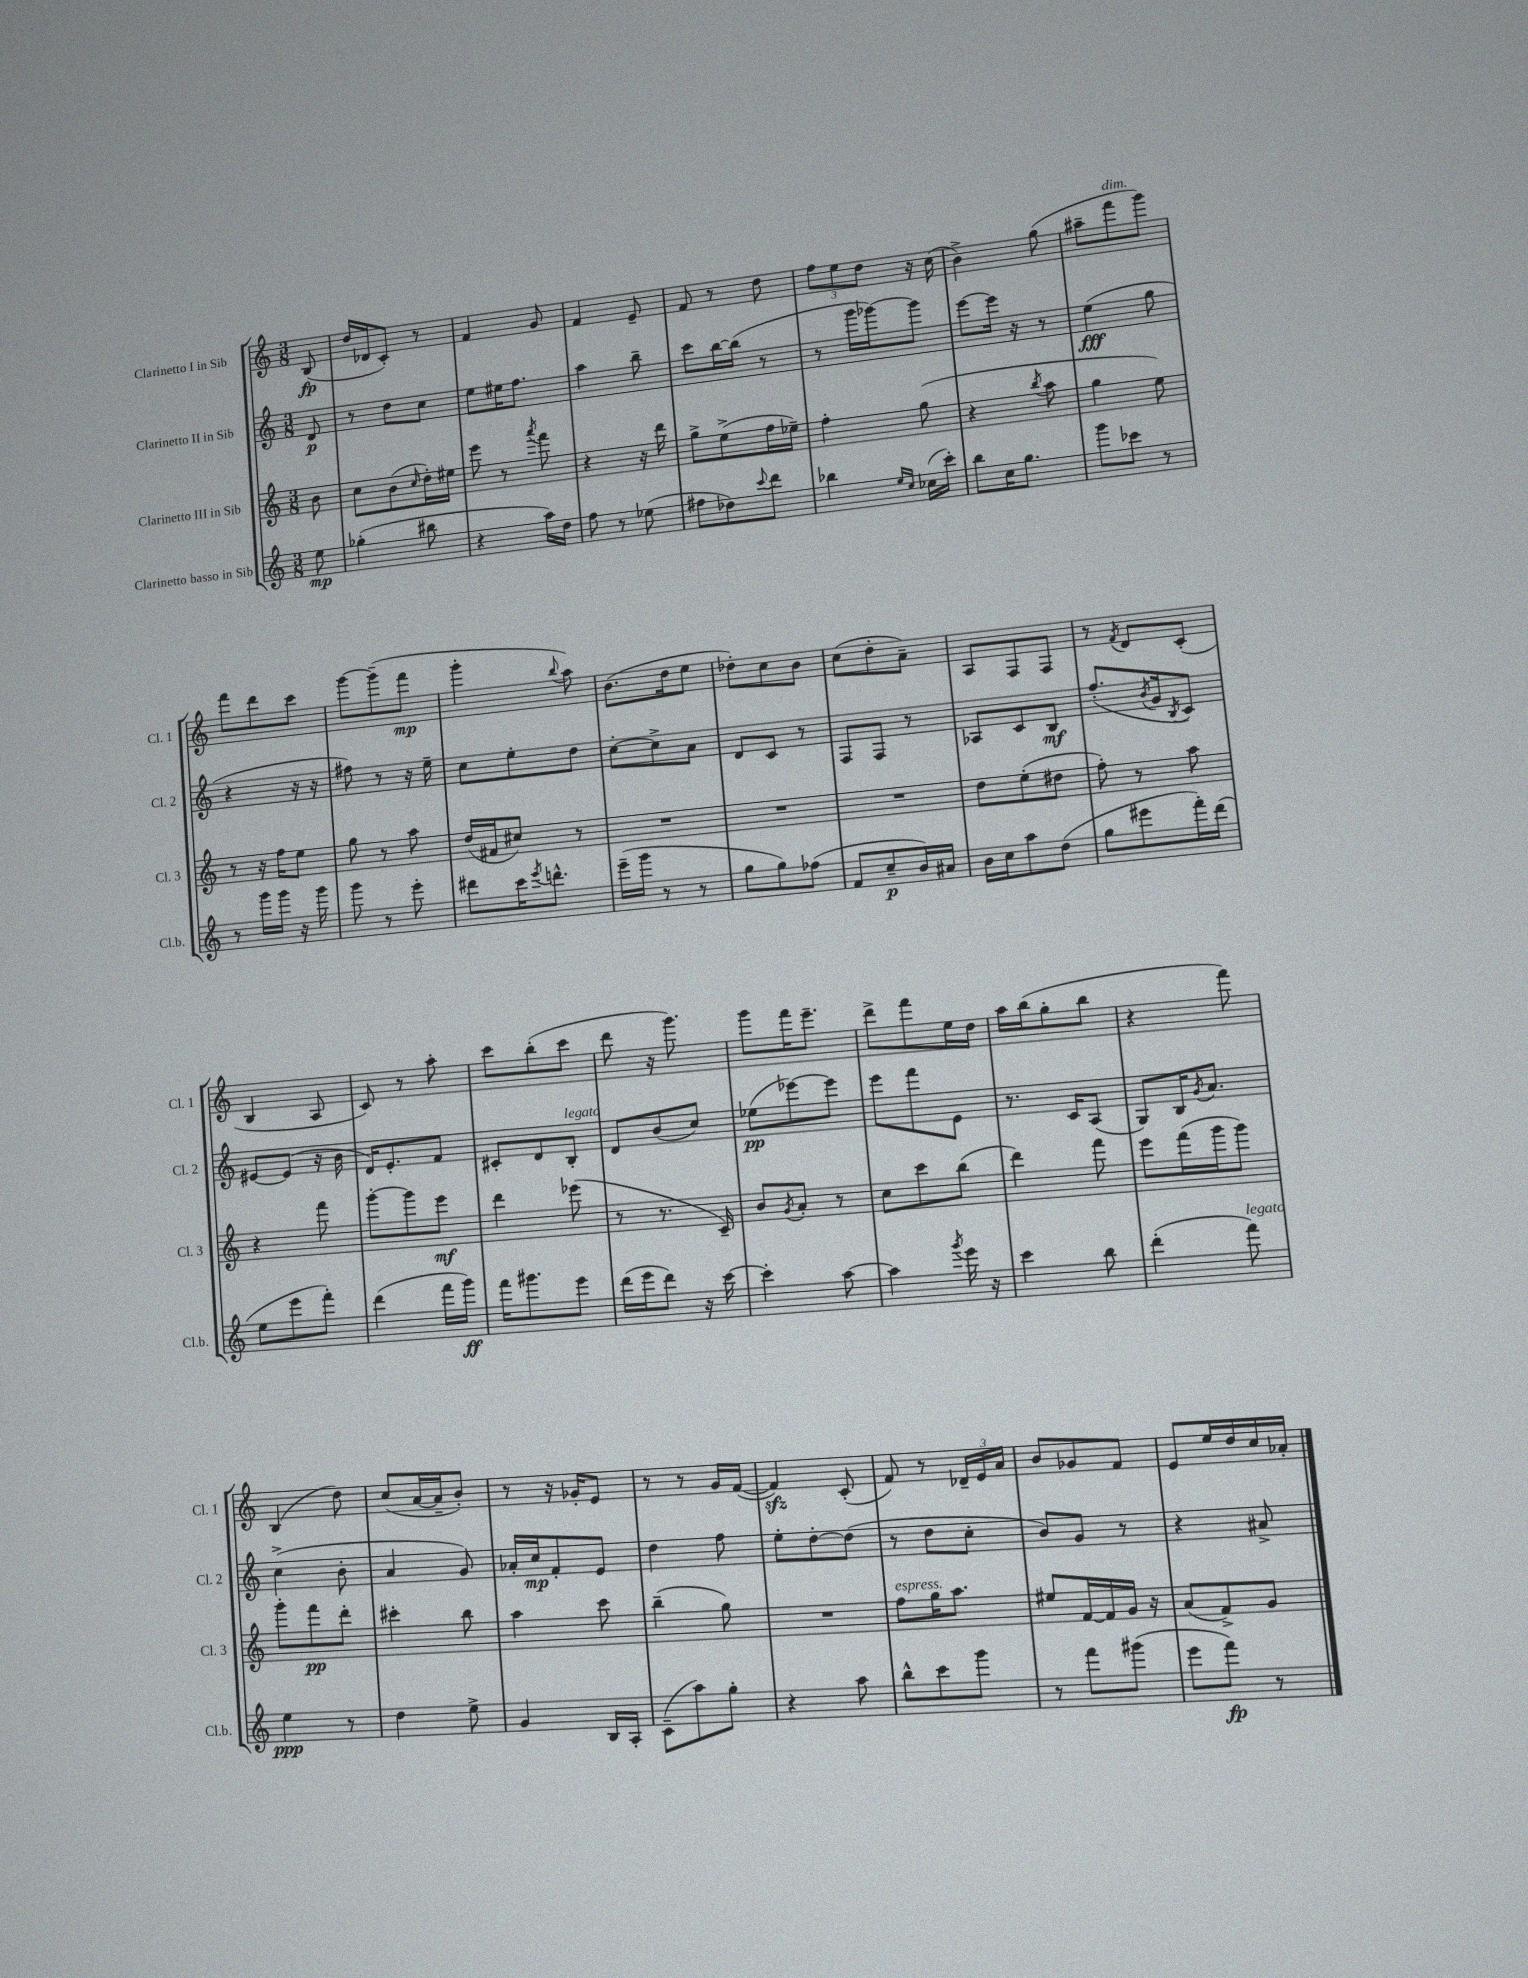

**kern	**dynam	**kern	**dynam	**kern	**dynam	**kern	**dynam
*part4	*part4	*part3	*part3	*part2	*part2	*part1	*part1
*staff4	*staff4	*staff3	*staff3	*staff2	*staff2	*staff1	*staff1
*I"Clarinetto basso in Sib	*	*I"Clarinetto III in Sib	*	*I"Clarinetto II in Sib	*	*I"Clarinetto I in Sib	*
*I'Cl.b.	*	*I'Cl. 3	*	*I'Cl. 2	*	*I'Cl. 1	*
*clefG2	*	*clefG2	*	*clefG2	*	*clefG2	*
*k[]	*	*k[]	*	*k[]	*	*k[]	*
*M3/8	*	*M3/8	*	*M3/8	*	*M3/8	*
=	=	=	=	=	=	=	=
8ee\	mp	8b\	.	8d/	p	(8B/	fp
=1	=1	=1	=1	=1	=1	=1	=1
(4gg-X'\	.	8cc\L	.	8r	.	16dd/LL	.
.	.	.	.	.	.	16d-X/J	.
.	.	(8b\	.	8dd\L	.	8c'/J)	.
.	.	16qqcc/	.	.	.	.	.
8bb#X\	.	16dd'\L)	.	8cc\J	.	8r	.
.	.	16ee#X\JJ	.	.	.	.	.
=2	=2	=2	=2	=2	=2	=2	=2
4r	.	8eee\	.	8ee\L	.	4f/	.
.	.	8r	.	16ee#X\K	.	.	.
.	.	.	.	8.ff\J	.	.	.
.	.	8qaaa/	.	.	.	.	.
16aa\LL)	.	8fff\	.	.	.	8g/	.
16dd\JJ	.	.	.	.	.	.	.
=3	=3	=3	=3	=3	=3	=3	=3
8ff\	.	4r	.	4aa\	.	4f/	.
8r	.	.	.	.	.	.	.
(8ee-X\	.	16r	.	8bb~\	.	8e~/	.
.	.	16ddd\	.	.	.	.	.
=4	=4	=4	=4	=4	=4	=4	=4
8ff#X\L	.	8gg^\L	.	8ccc\L	.	8f/	.
8dd-X\)	.	(8ee^\	.	[16bb\L	.	8r	.
.	.	.	.	(16bb\JJ]	.	.	.
8qqccc/	.	.	.	.	.	.	.
8ddd\J	.	16ff\L	.	8r	.	8dd\	.
.	.	16ee-X~\JJ)	.	.	.	.	.
=5	=5	=5	=5	=5	=5	=5	=5
4bb-X\	.	4ff'\	.	8r	.	12ff\L	.
.	.	.	.	.	.	12ee\	.
.	.	.	.	16ggg\LL	.	.	.
.	.	.	.	.	.	12dd\J	.
.	.	.	.	[16ggg-X\J)	.	.	.
16qqee/LL	.	.	.	.	.	.	.
16qqcc/JJ	.	.	.	.	.	.	.
(16cc-X\LL	.	(8gg\	.	8ggg-\J]	.	16r	.
16ccc'\JJ)	.	.	.	.	.	(16cc\	.
=6	=6	=6	=6	=6	=6	=6	=6
8bb\L	.	4r	.	[8eee\L	.	4b^\)	.
16cc\K	.	.	.	16eee\Jk]	.	.	.
8.gg\J	.	.	.	16r	.	.	.
.	.	8qbb/	.	.	.	.	.
.	.	8aa\	.	8r	.	(8gg\	.
=7	=7	=7	=7	=7	=7	=7	=7
8ggg\L	.	4gg\	.	(4ee\	fff	8aa#X~\L	.
!	!	!	!	!	!	!LO:TX:a:i:t=dim.	!
8ccc-X\J	.	.	.	.	.	8fff\	.
8r	.	8ee\)	.	8gg\	.	8ggg\J)	.
!!LO:LB:g=z
=8	=8	=8	=8	=8	=8	=8	=8
8r	.	8r	.	4r	.	8fff\L	.
16ggg\LL	.	16r	.	.	.	8ddd\	.
16ggg\JJ	.	16ff\KL	.	.	.	.	.
16r	.	8ee\J	.	16r	.	8ccc\J	.
16ggg\	.	.	.	16r	.	.	.
=9	=9	=9	=9	=9	=9	=9	=9
8ggg\	.	8gg\	.	8ff#X\)	.	[8ggg\L	.
8r	.	8r	.	8r	.	(8ggg~\]	.
8eee'\	.	8aa\	.	16r	.	8fff\J	mp
.	.	.	.	16ee~\	.	.	.
=10	=10	=10	=10	=10	=10	=10	=10
8ddd#X\L	.	(16dd/LL	.	8cc\L	.	4ggg'\	.
.	.	16f#X/J	.	.	.	.	.
16ccc\K	.	8cc#X/J)	.	8ee'\	.	.	.
8qeee/	.	.	.	.	.	.	.
8.dddn^^\J	.	.	.	.	.	.	.
.	.	.	.	.	.	8qqbb/	.
.	.	8r	.	8dd\J	.	8aa\)	.
=11	=11	=11	=11	=11	=11	=11	=11
(16eee~\LL	.	4.r	.	[8cc'\L	.	(8.b\L	.
16ggg\JJ	.	.	.	.	.	.	.
8r	.	.	.	8cc^\]	.	.	.
.	.	.	.	.	.	16dd\k	.
8r	.	.	.	8a\J	.	8ee\J	.
=12	=12	=12	=12	=12	=12	=12	=12
8gg\L	.	4.r	.	8d/L	.	8dd-X'\L)	.
8gg\)	.	.	.	8c/J	.	8cc\	.
(8ff-X\J	.	.	.	8r	.	8b\J	.
=13	=13	=13	=13	=13	=13	=13	=13
8f/L	.	4.r	.	8F/L	.	(8cc\L	.
8cc~/	p	.	.	8F/J	.	8dd'\	.
16b/L)	.	.	.	8r	.	8a~\J)	.
16a#X/JJ	.	.	.	.	.	.	.
=14	=14	=14	=14	=14	=14	=14	=14
16b\LL	.	8dd\L	.	8A-X/L	.	8A/L	.
16cc\J	.	.	.	.	.	.	.
8aa\	.	(8ee'\	.	8c/	.	8F/	.
(8dd\J	.	8dd#X\J	.	8B/J	mf	8F/J	.
=15	=15	=15	=15	=15	=15	=15	=15
8gg\L	.	8ff'\)	.	(8.ff'/L	.	8r	.
.	.	.	.	.	.	8qf/	.
8eee#X\	.	8r	.	.	.	8d/L	.
.	.	.	.	8qb/	.	.	.
.	.	.	.	16g/k	.	.	.
.	.	.	.	8qB/	.	.	.
16fff'\L)	.	8aa\	.	8c/J)	.	(8c'/J	.
(16ddd\JJ	.	.	.	.	.	.	.
!!LO:LB:g=z
=16	=16	=16	=16	=16	=16	=16	=16
8ee\L	.	4r	.	[8e#X/L	.	4B/	.
8eee\	.	.	.	(8e#/J]	.	.	.
8fff'\J)	.	8fff\	.	16r	.	8A/	.
.	.	.	.	16b\	.	.	.
=17	=17	=17	=17	=17	=17	=17	=17
(4ddd\	.	[8ggg'\L	.	16d/KL)	.	8c/)	.
.	.	.	.	8.e'/	.	.	.
.	.	8ggg\]	.	.	.	8r	.
16fff\LL	.	8eee\J	mf	8f/J	.	8aa'\	.
16ggg\JJ)	ff	.	.	.	.	.	.
=18	=18	=18	=18	=18	=18	=18	=18
16fff\KL	.	4ddd\	.	8c#X'/L	.	8ccc\L	.
8.ggg#X\	.	.	.	.	.	.	.
.	.	.	.	8d/	.	(8bb'\	.
!	!	!	!	!LO:TX:a:i:t=legato	!	!	!
8eee\J	.	(8eee-X\	.	8B'/J	.	8ccc\J	.
=19	=19	=19	=19	=19	=19	=19	=19
(16ddd\LL	.	8r	.	8d/L	.	8ddd\	.
16eee\J	.	.	.	.	.	.	.
8ddd\J)	.	8.r	.	(8b/	.	16r	.
.	.	.	.	.	.	8.ggg\)	.
16r	.	.	.	8cc/J)	.	.	.
[16ccc\	.	16c~/)	.	.	.	.	.
=20	=20	=20	=20	=20	=20	=20	=20
4ccc'\]	.	8b/L	.	(8ee-X\L	pp	8ggg\L	.
.	.	8qg/	.	.	.	.	.
.	.	8a'/J	.	[8eee-X\)	.	16fff\K	.
.	.	.	.	.	.	8.eee~\J	.
[8aa\	.	8r	.	8eee-\J]	.	.	.
=21	=21	=21	=21	=21	=21	=21	=21
4aa\]	.	8cc\L	.	8eee\L	.	8ddd^\L	.
.	.	8ccc\	.	8fff\	.	8fff\	.
8qggg/	.	.	.	.	.	.	.
16eee\	.	(8bb\J	.	8e\J	.	16ee\L	.
16r	.	.	.	.	.	16dd\JJ	.
=22	=22	=22	=22	=22	=22	=22	=22
4ccc\	.	4ddd\)	.	8.r	.	16aa\LL	.
.	.	.	.	.	.	(16bb\J	.
.	.	.	.	.	.	8gg'\	.
.	.	.	.	16c/KL	.	.	.
8bb\	.	8fff\	.	(8A/J	.	8bb\J	.
=23	=23	=23	=23	=23	=23	=23	=23
(4ddd'\	.	8eee\L	.	8G/L)	.	4r	.
.	.	(16fff\L	.	16B/K	.	.	.
.	.	.	.	8qg/	.	.	.
.	.	16ggg\J	.	8.a/J	.	.	.
!LO:TX:a:i:t=legato	!	!	!	!	!	!	!
8fff\)	.	8ggg\J)	.	.	.	8fff\)	.
!!LO:LB:g=z
=24	=24	=24	=24	=24	=24	=24	=24
4ee\	ppp	8ggg'\L	.	(4cc^\	.	(4B/	.
.	.	8fff\	pp	.	.	.	.
8r	.	8ddd'\J	.	8b'\	.	8dd\)	.
=25	=25	=25	=25	=25	=25	=25	=25
4dd\	.	4ccc#X'\	.	4a/	.	(8cc/L	.
.	.	.	.	.	.	[16a/L	.
.	.	.	.	.	.	16a~/J]	.
8ee^\	.	8bb\	.	8g/)	.	8b'/J)	.
=26	=26	=26	=26	=26	=26	=26	=26
4g/	.	4aa\	.	16a-X'/LL	.	8r	.
.	.	.	.	16cc/J	mp	.	.
.	.	.	.	8f'/	.	16r	.
.	.	.	.	.	.	16g-X'/KL	.
16B/LL	.	8ccc\	.	8e/J	.	8e/J	.
16A'/JJ	.	.	.	.	.	.	.
=27	=27	=27	=27	=27	=27	=27	=27
(8c~\L	.	(4bb~\	.	4dd\	.	8r	.
8aa\)	.	.	.	.	.	8r	.
8gg'\J	.	8gg\)	.	8ff\	.	16g/LL	.
.	.	.	.	.	.	([16f/JJ	.
=28	=28	=28	=28	=28	=28	=28	=28
4r	.	4.r	.	8ee'\L	.	4fzz/])	.
.	.	.	.	[8dd'\	.	.	.
8aa\	.	.	.	(8dd\J]	.	(8c'/	.
=29	=29	=29	=29	=29	=29	=29	=29
!	!	!LO:TX:a:i:t=espress.	!	!	!	!	!
8bb^^\L	.	8ff\L	.	8r	.	8f/)	.
8ccc\	.	16gg\K	.	8dd\L	.	8r	.
.	.	8.aa\J	.	.	.	.	.
8ggg\J	.	.	.	8cc'\J	.	24d-X~/LL	.
.	.	.	.	.	.	24e/	.
.	.	.	.	.	.	24a/JJ	.
=30	=30	=30	=30	=30	=30	=30	=30
8r	.	8ee#X/L	.	8b/L)	.	8b/L	.
8fff\L	.	[16f/L	.	8g/J	.	8g-X/	.
.	.	16f/]	.	.	.	.	.
(8ggg#X\J	.	16g/JJ	.	8r	.	8f/J	.
.	.	16r	.	.	.	.	.
=31	=31	=31	=31	=31	=31	=31	=31
8eee\L	.	(8a/L	.	4r	.	8e/L	.
8fff\J)	fp	8f^/)	.	.	.	16ee/L	.
.	.	.	.	.	.	16dd/	.
8r	.	8g/J	.	8a#X^/	.	16cc/	.
.	.	.	.	.	.	16a-X'/JJ	.
==	==	==	==	==	==	==	==
*-	*-	*-	*-	*-	*-	*-	*-
